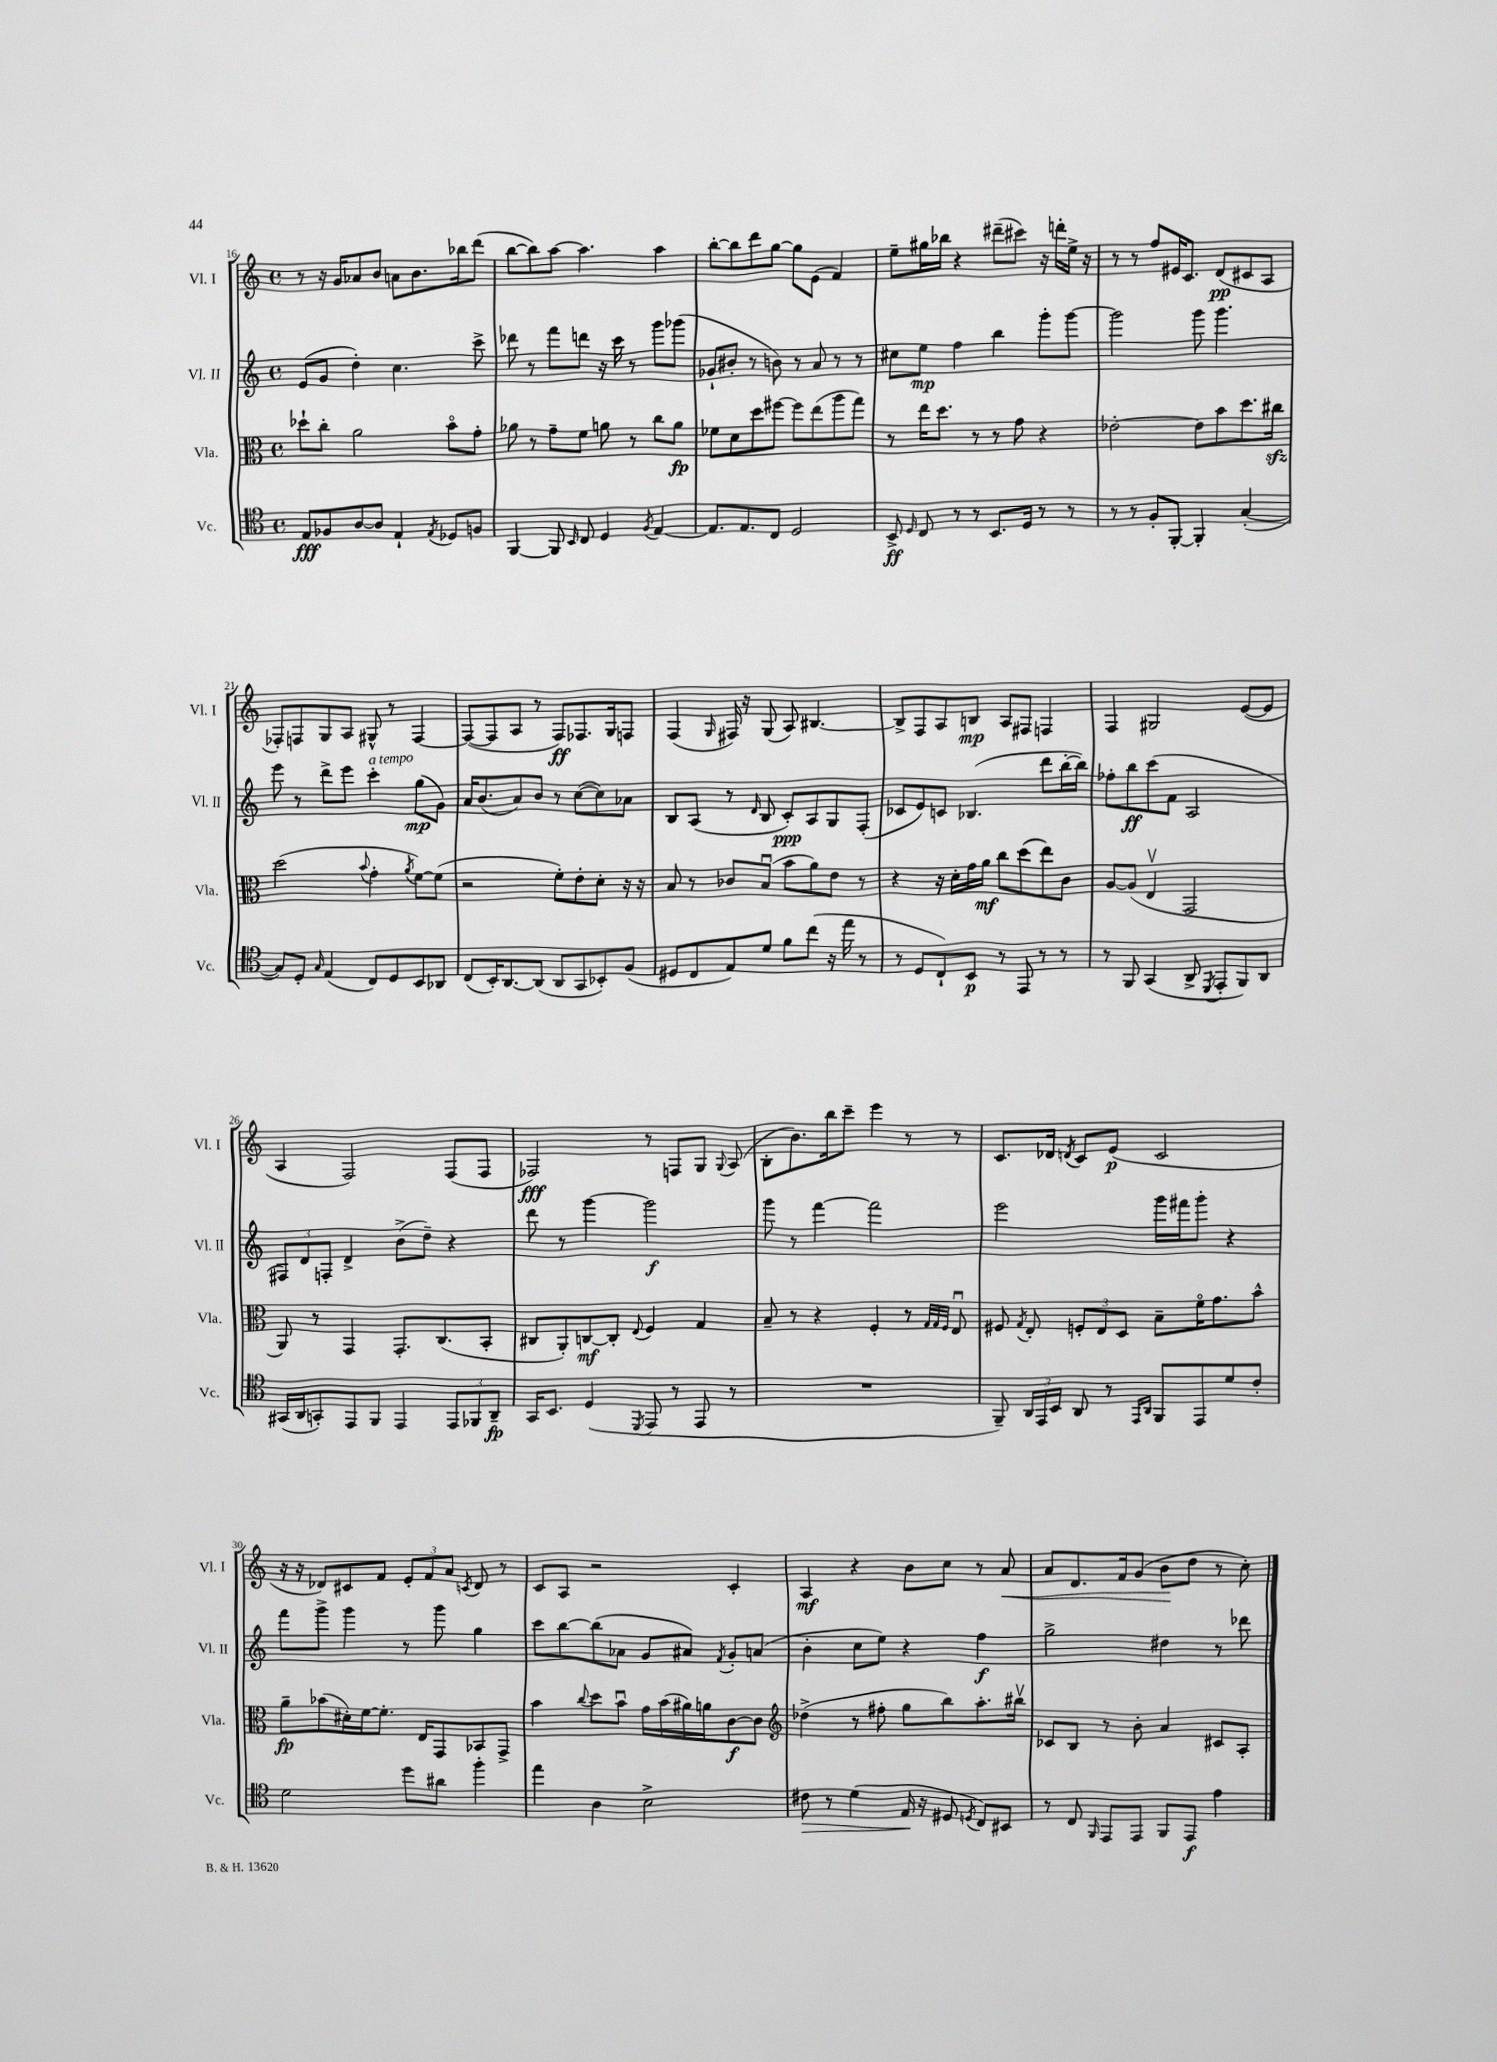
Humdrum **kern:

**kern	**kern	**kern	**kern
*staff4	*staff3	*staff2	*staff1
*clefC4	*clefC3	*clefG2	*clefG2
*k[]	*k[]	*k[]	*k[]
*M4/4	*M4/4	*M4/4	*M4/4
*met(c)	*met(c)	*met(c)	*met(c)
8E	8dd-`	(8e	8r
8F-	8cc'	8g	16r
.	.	.	16g
[8A	2a	4dd')	8a-
8A]	.	.	8b
4E`	.	4.cc	8a
.	.	.	8.b
8qE	.	.	.
8D-	8bo	.	.
.	.	.	16bb-
8F	8g'	8ccc^	(8ddd
=	=	=	=
[4FF	8a-	8ddd-	[8bb
.	8r	8r	8bb])
8FF]	8g~	8fff	[8aa
16qqBB	.	.	.
8C	8f	8ddd	4.aa]
4D	8a	16r	.
.	.	16ccc	.
.	8r	8r	.
8qF	.	.	.
[4E	8cc	8ggg	4aa
.	8a	(8ggg-	.
=	=	=	=
8.E]	8f-	8g-`	[8bb'
.	8d	8b#'	8bb]
8.E	.	.	.
.	8dd	8r	8ddd
8C	[8ff#	8b)	[8gg
2D	8ff#]	8r	8gg]
.	(8ee	8a	(8e
.	8aa	8r	4f)
.	8gg)	8r	.
=	=	=	=
8BB^	8r	8cc#	8ee~
16qqD	.	.	.
8C	16ee	8ee	16gg#
.	8.dd	.	16bb-
8r	.	4ff	4r
8r	8r	.	.
8.BB	8r	4bb	(8ddd#~
.	8g	.	8ccc#)
16D	.	.	.
8r	4r	8ggg'	16r
.	.	.	16ddd'
8r	.	[8ggg	16ee^
.	.	.	16r
=	=	=	=
8r	[2e-'	2ggg]	8r
8r	.	.	8r
8F'	.	.	8ff
[8FF'	.	.	16e#
.	.	.	8.c
4FF']	8e-]	8ggg	.
.	8b	4.ggg	(8d
([4G'	8.dd	.	8c#
.	.	.	8A
.	16cc#	.	.
=	=	=	=
8G])	(2dd	8eee	8F-')
8D'	.	8r	8F
16qqG	.	.	.
(4E	.	8ddd^	8G
.	.	8eee	8A
.	8qqb	.	.
8C)	4g'	4ccc'	8G#^^
8D	.	.	8r
.	8qa	.	.
8BB	[8f)	(8gg	[4F
8AA-	(8f]	8g)	.
=	=	=	=
(8C	2r	16a	(8F_
.	.	(8.b	.
16BB')	.	.	8F]
[8.AA	.	.	.
.	.	8a)	8A
(8AA]	.	8b	8r
8AA	8f')	8r	8F)
8GG	8e'	([8cc	8.F-
8BB-')	8d'	8cc])	.
.	.	.	16G
(8F	16r	8a-	8F
.	16r	.	.
=	=	=	=
8D#	8B	8B	(4F
8C	8r	(8A	.
.	.	.	16qqG
8E)	8c-	8r	16F#)
.	.	.	16r
.	.	16qqd	.
8d	(8Bu	8B	(8G
8f	8b	8c')	8A)
(8cc	8a)	8A	[4.B#
16r	8e	8G	.
16ee	.	.	.
8r	8r	(8F'	.
=	=	=	=
8r	4r	8c-	8B#^]
8D	.	8e)	8F
8C`)	16r	8c	8A
.	16d'	.	.
8BB	16g	(4.B-	8B
.	16a	.	.
8r	8cc	.	8A
8EE	(8dd	.	8F#
8r	8ee)	8ddd	4F
8r	8c	[16bb'	.
.	.	16bb])	.
=	=	=	=
8r	[8A	8ff-'	4F
8FF	(8A]	8bb	.
(4GG	4Ev	(8ccc	2G#
.	.	8f	.
8AA^	2GG	2A	.
8qDD	.	.	.
8EE'	.	.	.
8FF)	.	.	([8e
8AA	.	.	8e]
=	=	=	=
(16GG#	8AA)	12F#)	4A
16AA	.	.	.
.	.	12d	.
8GG')	8r	.	.
.	.	12F'	.
8EE	4GG	4d^	2F)
8FF	.	.	.
4EE	8.GG'	(8b^	.
.	.	8dd~)	.
.	(8.C	.	.
12EE	.	4r	(8F
12FF-	.	.	.
.	8BB'	.	8F
12AA~	.	.	.
=	=	=	=
16GG	8C#	8ddd	2F-)
8.BB	.	.	.
.	8AA')	8r	.
(4D	[8C	[4ggg	.
.	8C']	.	.
8qDD	8qqE	.	.
8EE	4F	2ggg]	8r
8r	.	.	8F
8EE	4G	.	8G
.	.	.	8qqG
8r	.	.	(8A
=	=	=	=
1r	8B~	8ggg	8B'
.	8r	8r	8.b)
.	4r	[4fff	.
.	.	.	16bb
.	.	.	8ccc~
.	4F'	2fff]	4eee
.	8r	.	8r
.	32qqG	.	.
.	32qqG	.	.
.	32qqF	.	.
.	8Eu	.	8r
=	=	=	=
8FF~)	8F#	2eee	8.c
.	8qG	.	.
24AA	8E'	.	.
24EE	.	.	.
.	.	.	16d-
24BB	.	.	.
.	.	.	8qd
8AA	12F'	.	8c
.	12E	.	.
8r	.	.	(8e
.	12D	.	.
16qqEE	.	.	.
16qqAA	.	.	.
8FF	8B~	16ggg	2c
.	.	16fff#	.
8EE	16fo	8ggg'	.
.	8.g	.	.
8d	.	4r	.
8c'	8b^^	.	.
=	=	=	=
2d	8a~	8fff	16r
.	.	.	16r
.	(8b-	8ggg^	8d-)
.	16d#')	4ggg	8c#
.	[16f	.	.
.	8.f']	.	8f
8dd	.	8r	12e'
.	16E	.	.
.	.	.	12f
8a#	8GG	8ggg	.
.	.	.	12a
.	.	.	8qc
4ff'	8BB-	4gg	8d-
.	8GG^	.	8r
=	=	=	=
4ee	4b	8ccc	8c
.	.	[8bb	8A
.	8qqcc	.	.
4A	8dd	(8bb]	2r
.	8bu	8a-	.
2B^	16g	8g	.
.	(16b	.	.
.	16a#)	8a#)	.
.	16a	.	.
.	.	8qf	.
.	[8c	8g'	4c'
.	8c]	(8a	.
=	=	=	=
*	*clefG2	*	*
8c#	(4dd-^	4b'	4A
8r	.	.	.
(4d	8r	8cc	4r
.	8ff#'	8ee)	.
16E	8gg	4r	8b
16r	.	.	.
8D#	8bb)	.	8cc
8qD	.	.	.
8C)	8.aa'	4ff	8r
8BB#	.	.	8a
.	16bb#v	.	.
=	=	=	=
8r	8c-	2gg^	8a
8C	8B	.	8.d
16qqFF	.	.	.
8EE	8r	.	.
.	.	.	16f
8EE	8b'	.	(8g
8FF	4a	4dd#	8b
8EE	.	.	8dd
4e	8c#	8r	8r
.	8A'	8ddd-	8cc')
==	==	==	==
*-	*-	*-	*-
